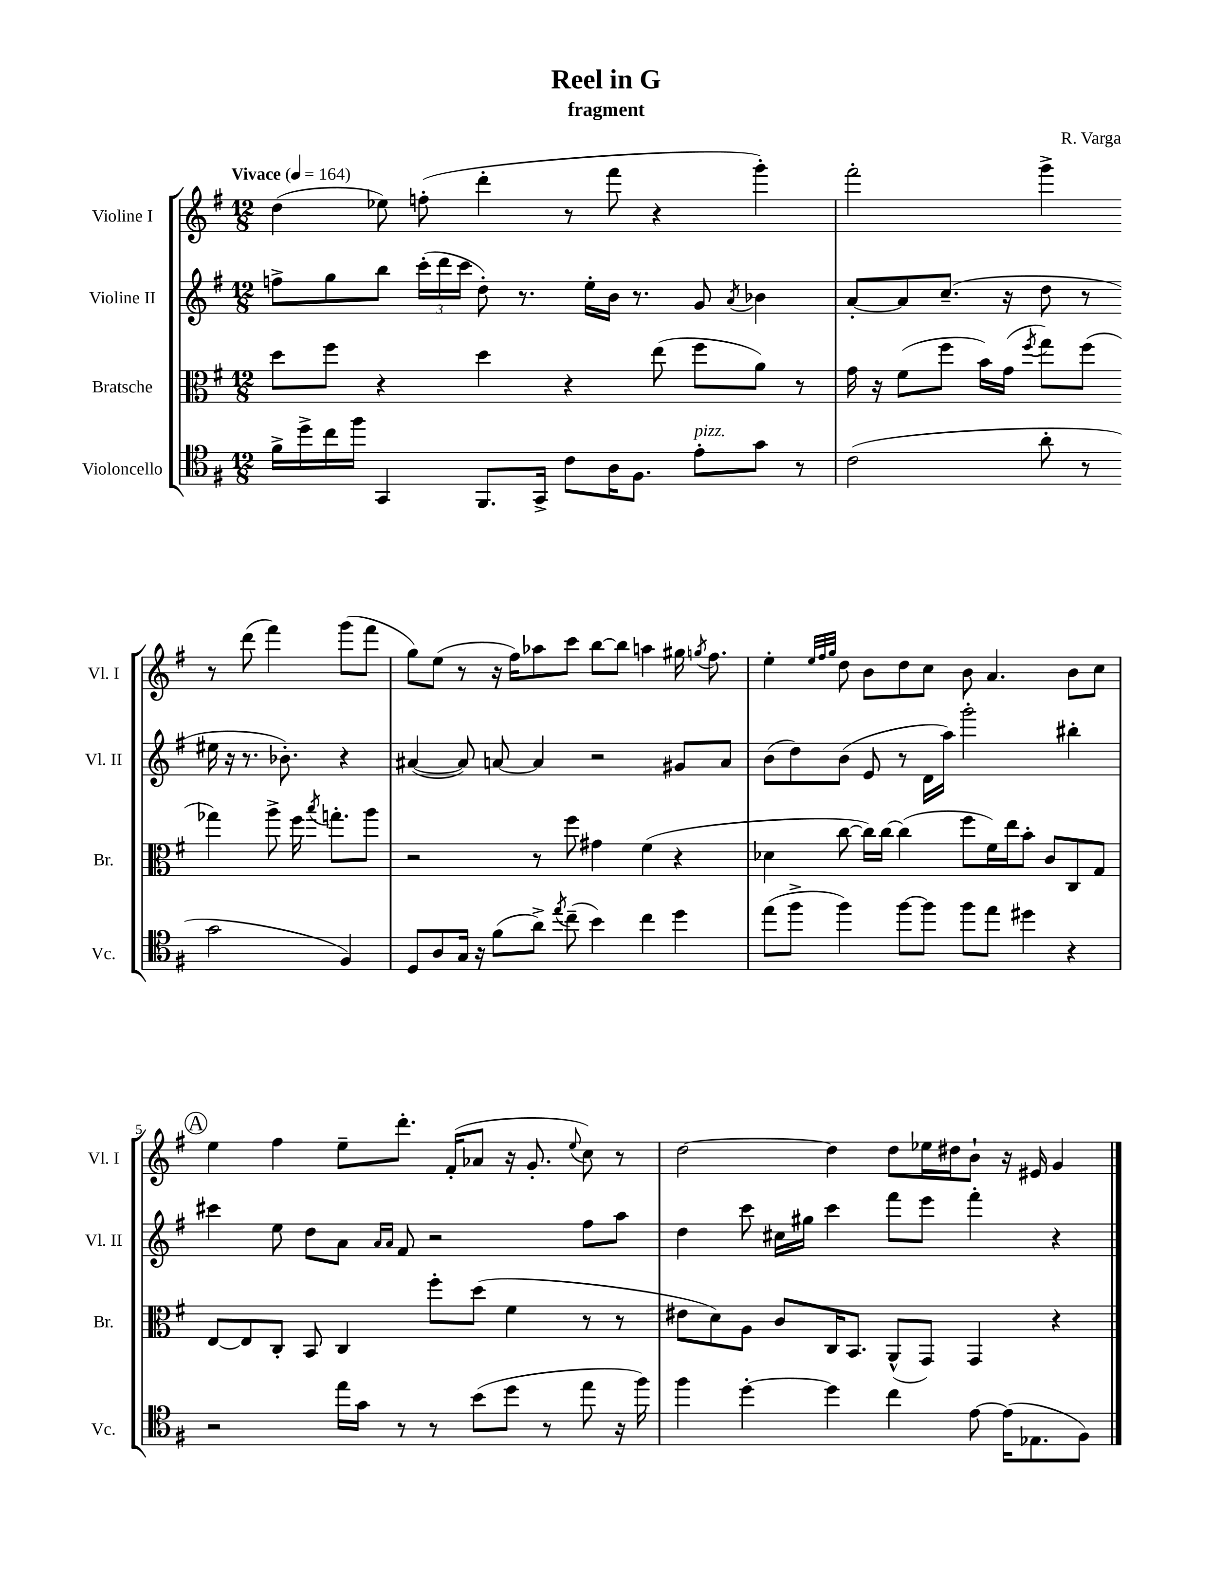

**kern	**kern	**kern	**kern
*staff4	*staff3	*staff2	*staff1
*clefC4	*clefC3	*clefG2	*clefG2
*k[f#]	*k[f#]	*k[f#]	*k[f#]
*M12/8	*M12/8	*M12/8	*M12/8
*MM164	*MM164	*MM164	*MM164
16f#^	8dd	8ff^	(4dd
16dd^	.	.	.
16cc	8ff#	8gg	.
16ff#	.	.	.
4GG	4r	8bb	8ee-)
.	.	(24ccc'	(8ff'
.	.	24ddd	.
.	.	24ccc	.
8.FF#	4dd	8dd')	4ddd'
.	.	8.r	.
16GG^	.	.	.
8c	4r	.	8r
.	.	16ee'	.
16A	.	16b	8fff#
8.F#	.	8.r	.
.	(8ee	.	4r
8e'	8ff#	8g	.
.	.	8qa	.
8g	8a)	4b-	4ggg')
8r	8r	.	.
=	=	=	=
(2c	16g	[8a'	2fff#'
.	16r	.	.
.	(8f#	8a]	.
.	8ff#	(8.cc~	.
.	16b)	.	.
.	(16g	16r	.
.	8qff#	.	.
8a'	8gg)	8dd	4ggg^
8r	(8ff#	8r	.
2g	4gg-)	16ee#	8r
.	.	16r	.
.	.	8.r	(8ddd
.	8aa^	.	4fff#)
.	.	8.b-')	.
.	16ff#	.	.
.	8qbb	.	.
.	8.gg'	.	.
4F#)	.	4r	(8ggg
.	8aa	.	8fff#
=	=	=	=
8D	2r	([4a#	8gg)
8A	.	.	(8ee
16G	.	8a#])	8r
16r	.	.	.
(8f#	.	[8a	16r
.	.	.	16ff#)
8a^)	8r	4a]	8aa-
8qee	.	.	.
(8cc~	8ff#	.	8ccc
4b)	4g#	2r	[8bb
.	.	.	8bb]
4cc	(4f#	.	4aa
4dd	4r	8g#	16gg#
.	.	.	8qgg
.	.	.	8.ff#
.	.	8a	.
=	=	=	=
(8ee	4d-	(8b	4ee'
8ff#^	.	8dd)	.
.	.	.	32qqee
.	.	.	32qqff#
.	.	.	32qqgg
4ff#)	[8cc	(8b	8dd
.	16cc])	8e	8b
.	[16cc	.	.
[8ff#	(4cc]	8r	8dd
8ff#]	.	16d	8cc
.	.	16aa)	.
8ff#	8ff#	2ggg'	8b
8ee	16f#)	.	4.a
.	16ee	.	.
4dd#	8b'	.	.
.	8c	.	.
4r	8C	4bb#'	8b
.	8G	.	8cc
=	=	=	=
2r	[8E	4ccc#	4ee
.	8E]	.	.
.	8C'	8ee	4ff#
.	8BB	8dd	.
16ee	4C	8a	8ee~
16g	.	.	.
.	.	16qqa	.
.	.	16qqa	.
8r	.	8f#	8.ddd'
8r	8ff#'	2r	.
.	.	.	(16f#'
(8b	(8dd	.	8a-
8dd	4f#	.	16r
.	.	.	8.g'
8r	.	.	.
.	.	.	8qqee
8ee	8r	8ff#	8cc)
16r	8r	8aa	8r
16ff#)	.	.	.
=	=	=	=
4ff#	8e#	4dd	[2dd
.	8d)	.	.
[4dd'	8A	8ccc	.
.	8c	16cc#	.
.	.	16gg#	.
4dd]	16C	4ccc	4dd]
.	8.BB	.	.
4cc	(8AA^^	8fff#	8dd
.	8GG)	8eee	16ee-
.	.	.	16dd#
[8e	4GG	4fff#'	8b`
(16e]	.	.	16r
8.E-	.	.	16e#
.	4r	4r	4g
8F#)	.	.	.
==	==	==	==
*-	*-	*-	*-
